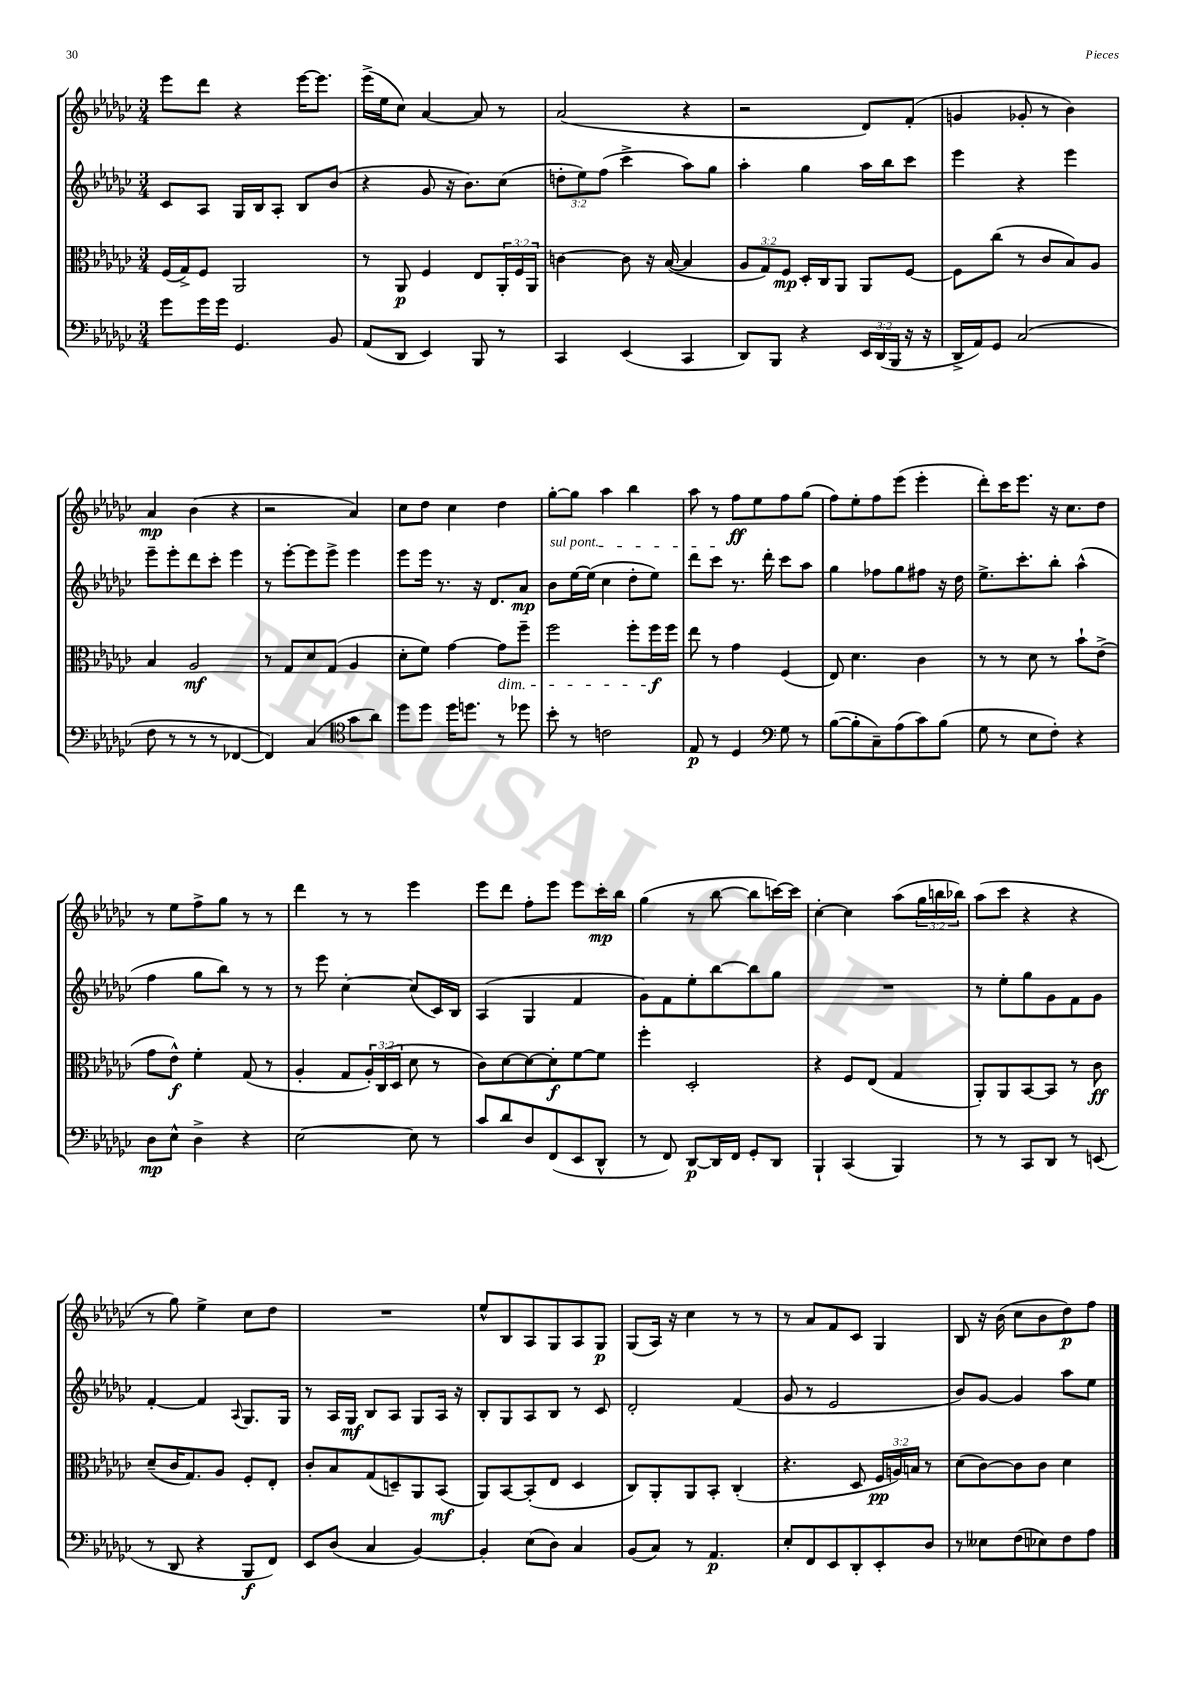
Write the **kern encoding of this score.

**kern	**kern	**kern	**kern
*staff4	*staff3	*staff2	*staff1
*clefF4	*clefC3	*clefG2	*clefG2
*k[b-e-a-d-g-c-]	*k[b-e-a-d-g-c-]	*k[b-e-a-d-g-c-]	*k[b-e-a-d-g-c-]
*M3/4	*M3/4	*M3/4	*M3/4
8g-\L	(16F/LL	8c-/L	8eee-\L
.	16G-^/J)	.	.
16g-\L	8F/J	8A-/J	8ddd-\J
16g-\JJ	.	.	.
4.GG-/	2AA-/	16G-/LL	4r
.	.	16B-/J	.
.	.	8A-'/J	.
.	.	8B-/L	[16eee-\LK
.	.	.	8.eee-\]J
8BB-/	.	(8b-/J	.
=	=	=	=
(8AA-/L	8r	4r	(16eee-^\LL
.	.	.	16ee-\J
8DD-/J	8AA-/	.	8cc-\J)
4EE-/)	4F/	8g-/	[4a-/
.	.	16r	.
.	.	8.b-\L)	.
8BBB-/	8E-/L	.	8a-/]
8r	24AA-'/L	(8cc-\J	8r
.	24F/	.	.
.	24AA-/JJ	.	.
=	=	=	=
4CC-/	[4c\	12dd'\L	(2a-/
.	.	12ee-\)	.
.	.	(12ff\J	.
(4EE-/	8c\]	4ccc-^\	.
.	16r	.	.
.	([16B-/	.	.
4CC-/	4B-/]	8aa-\L)	4r
.	.	8gg-\J	.
=	=	=	=
8DD-/L)	12A-/L	4aa-'\	2r
.	12G-/)	.	.
8BBB-/J	.	.	.
.	12F/J	.	.
4r	16D-'/LL	4gg-\	.
.	16C-/J	.	.
.	8AA-/J	.	.
24EE-/LL	8AA-/L	16aa-\LL	8d-/L)
(24DD-/	.	.	.
.	.	16bb-\J	.
24BBB-/JJ	.	.	.
16r	[8F/J	8ccc-\J	(8f'/J
16r	.	.	.
=	=	=	=
16DD-^/LL	8F\]L	4eee-\	4g/
16AA-/J)	.	.	.
8GG-/J	(8cc-\J	.	.
(2C-/	8r	4r	8g-'/
.	8c-/L	.	8r
.	8B-/)	4eee-\	4b-\)
.	8A-/J	.	.
=	=	=	=
8F\	4B-/	8eee-~\L	4a-/
8r	.	8eee-'\	.
8r	2A-/	8ddd-\	(4b-\
8r	.	8ccc-'\J	.
[4FF-/	.	4eee-\	4r
=	=	=	=
4FF-/])	8r	8r	2r
.	8G-/L	[8eee-'\L	.
(4C-/	8d-/	8eee-\]	.
.	(8G-/J	8eee-^\J	.
*clefC4	*	*	*
8g-\L	4A-/	4eee-\	4a-/)
8a-\J)	.	.	.
=	=	=	=
8dd-\L	8d-'\L	8eee-\L	8cc-\L
8dd-\J	8f\J)	16eee-\Jk	8dd-\J
.	.	8.r	.
16dd-\LK	[4g-\	.	4cc-\
8.dd\J	.	.	.
.	.	16r	.
.	.	8.d-/L	.
8r	8g-\]L	.	4dd-\
8dd-\	8ff~\J	8a-/J	.
=	=	=	=
8b-'\	2ff\	8b-\L	[8gg-'\L
8r	.	[16ee-\L	8gg-\]J
.	.	(16ee-\]JJ	.
2c\	.	4cc-\	4aa-\
.	8ff'\L	8dd-'\L	4bb-\
.	16ff\L	8ee-\J)	.
.	16ff\JJ	.	.
=	=	=	=
8E-/	8ee-\	8ddd-\L	8aa-\
8r	8r	8ccc-\J	8r
4D-/	4g-\	8.r	8ff\L
.	.	.	8ee-\
.	.	16ddd-'\	.
*clefF4	*	*	*
8G-\	(4F/	8ccc-\L	8ff\
8r	.	8aa-\J	(8gg-\J
=	=	=	=
([8B-\L	8E-/)	4gg-\	8ff\L)
8B-'\]	4.d-\	.	8ee-'\
8C-~\)	.	8ff-\L	8ff\
(8A-\	.	8gg-\	(8eee-\J
8c-\)	4c-\	8ff#\J	4eee-'\
(8B-\J	.	16r	.
.	.	16dd-\	.
=	=	=	=
8G-\	8r	8.ee-^\L	8ddd-'\L)
8r	8r	.	16ccc-\K
.	.	8.ccc-'\	8.eee-\J
8E-\L	8d-\	.	.
8F'\J)	8r	8bb-'\J	16r
.	.	.	8.cc-\L
4r	8b-`\L	(4aa-^^\	.
.	(8e-^\J	.	8dd-\J
=	=	=	=
8D-\L	8g-\L	4ff\	8r
8E-^^\J	8e-^^\J)	.	8ee-\L
4D-^\	4f'\	8gg-\L	8ff^\
.	.	8bb-\J)	8gg-\J
4r	(8G-/	8r	8r
.	8r	8r	8r
=	=	=	=
[2E-\	4A-'/	8r	4ddd-\
.	.	8eee-\	.
.	8G-/L	[4cc-'\	8r
.	24A-'/L)	.	8r
.	(24C-/	.	.
.	24D-/JJ	.	.
8E-\]	8d-\	(8cc-/]L	4eee-\
8r	8r	16c-/L)	.
.	.	16B-/JJ	.
=	=	=	=
8c-/L	8c-\L)	(4A-/	8eee-\L
8d-/	[8d-\	.	8ddd-\J
8D-/	8d-\_	4G-/	8ff'\L
(8FF/	8d-'\]	.	8eee-\J
8EE-/	[8f\	4f/	8eee-\L
8DD-^^/J	8f\]J	.	16ccc-'\L
.	.	.	16bb-\JJ
=	=	=	=
8r	4ff'\	8g-\L)	(4gg-\
8FF/)	.	8f\	.
[8DD-/L	2D-'/	8ee-'\	8r
16DD-/]L	.	[8bb-\	[8bb-\
16FF/JJ	.	.	.
8GG-'/L	.	8bb-\]	8bb-\]L
8DD-/J	.	8gg-\J	[16ccc\L)
.	.	.	16ccc\]JJ
=	=	=	=
4BBB-`/	4r	2.r	[4cc-'\
(4CC-/	8F/L	.	4cc-\]
.	(8E-/J	.	.
4BBB-/)	4G-/	.	(8aa-\L
.	.	.	24gg-\L
.	.	.	24bb\
.	.	.	24bb-\JJ)
=	=	=	=
8r	8AA-'/L)	8r	(8aa-\L
8r	8AA-/	8ee-'\L	8ccc-\J
8CC-/L	[8BB-/	8gg-\	4r
8DD-/J	8BB-/]J	8g-\	.
8r	8r	8f\	4r
(8EE/	8c-\	8g-\J	.
=	=	=	=
8r	(8d-~/L	[4f'/	8r
8DD-/	16c-/K	.	8gg-\)
.	8.G-/)	.	.
4r	.	4f/]	4ee-^\
.	8A-/J	.	.
.	.	8qqA-/	.
8BBB-/L	8F'/L	8.G-/L	8cc-\L
8FF/J)	8E-'/J	.	8dd-\J
.	.	16G-/Jk	.
=	=	=	=
8EE-/L	8c-'/L	8r	2.r
(8D-/J	8B-/	16A-/LL	.
.	.	16G-/JJ	.
4C-/	(8G-/	8B-/L	.
.	8D~/)	8A-/J	.
[4BB-/)	8AA-/	8G-/L	.
.	(8BB-/J	16A-/Jk	.
.	.	16r	.
=	=	=	=
4BB-'/]	8AA-/L)	8B-'/L	8ee-^^/L
.	[8BB-/	8G-/	8B-/
(8E-\L	(8BB-'/]	8A-/	8A-/
8D-\J)	8E-/J	8B-/J	8G-/
4C-/	4D-/	8r	8A-/
.	.	8c-/	8G-/J
=	=	=	=
(8BB-/L	8C-/L)	2d-'/	(8G-/L
8C-/J)	8AA-'/	.	16A-/Jk)
.	.	.	16r
8r	8AA-/	.	4cc-\
4.AA-/	8BB-'/J	.	.
.	(4C-'/	(4f/	8r
.	.	.	8r
=	=	=	=
8E-'/L	4.r	8g-/	8r
8FF/	.	8r	8a-/L
8EE-/	.	2e-/	8f/
8DD-'/	8D-/	.	8c-/J
8EE-'/	24F/LL	.	4G-/
.	24A/)	.	.
.	24B/JJ	.	.
8D-/J	8r	.	.
=	=	=	=
8r	(8d-\L	8b-/L)	8B-/
8E--\L	[8c-\)	[8g-/J	16r
.	.	.	(16b-\
(8F\	8c-\]	4g-/]	8cc-\L
8E-\)	8c-\J	.	8b-\
8F\	4d-\	8aa-\L	8dd-\)
8A-\J	.	8ee-\J	8ff\J
==	==	==	==
*-	*-	*-	*-
